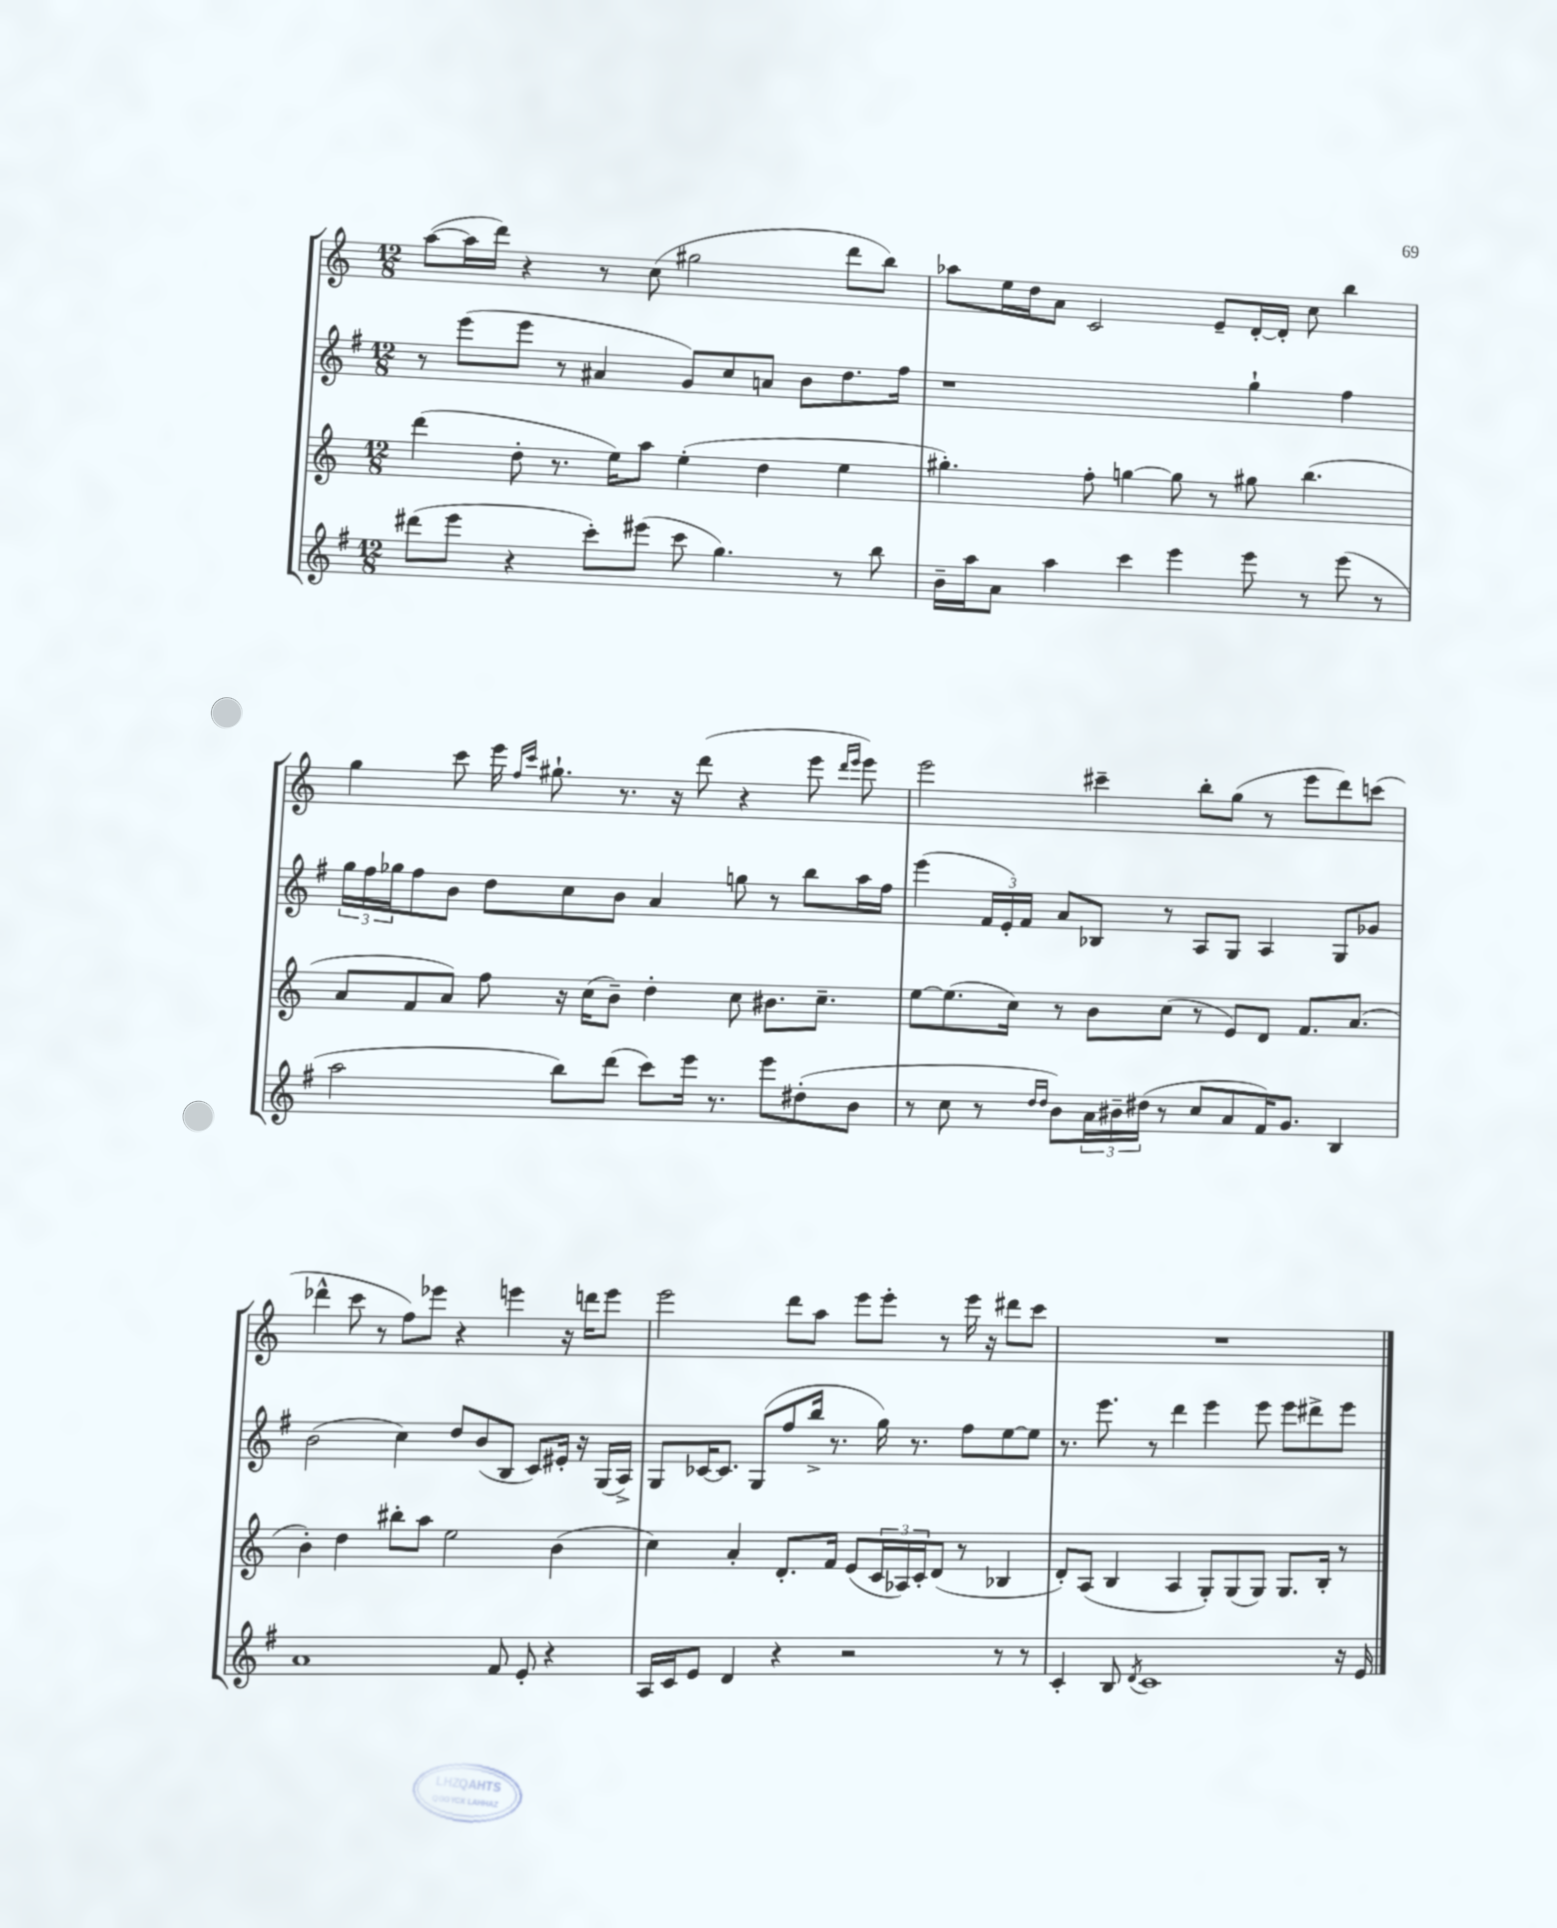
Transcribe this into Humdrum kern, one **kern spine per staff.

**kern	**kern	**kern	**kern
*part4	*part3	*part2	*part1
*staff4	*staff3	*staff2	*staff1
*clefG2	*clefG2	*clefG2	*clefG2
*k[f#]	*k[]	*k[f#]	*k[]
*M12/8	*M12/8	*M12/8	*M12/8
=78	=78	=78	=78
(8ddd#X\L	(4ddd\	8r	([8aa\L
8eee\J	.	(8eee\L	16aa\L]
.	.	.	16ddd\JJ)
4r	8dd'\	8eee\J	4r
.	8.r	8r	.
8ccc'\L)	.	4a#X/	8r
.	16ee\KL)	.	.
(8eee#X\J	8aa\J	.	(8cc\
8ccc\	(4ee'\	8g/L)	2gg#X\
4.gg\)	.	8cc/	.
.	4dd\	8an/J	.
.	.	8b\L	.
8r	4ee\	8.dd\	8ddd\L
8bb\	.	.	8bb\J)
.	.	16ff#\Jk	.
=79	=79	=79	=79
16b~\LL	4.gg#X'\)	1r	8aa-X\L
16aa\J	.	.	.
8a\J	.	.	16ee\L
.	.	.	16dd\J
4aa\	.	.	8a\J
.	8ff'\	.	2c/
4ccc\	[4ggn\	.	.
4eee\	8gg\]	.	.
.	8r	.	8e~/L
8eee\	8gg#X\	4gg`\	[16d'/L
.	.	.	16d'/JJ]
8r	(4.bb\	.	8cc\
(8eee\	.	4ff#\	4bb\
8r	.	.	.
!!LO:LB:g=z
=80	=80	=80	=80
2aa\	8a/L	24gg\LL	4gg\
.	.	24ff#\	.
.	.	24gg-X\J	.
.	8f/	8ff#\	.
.	8a/J)	8b\J	8ccc\
.	8ff\	8dd\L	16eee\
.	.	.	16qqff/LL
.	.	.	16qqccc/JJ
.	.	.	8.gg#X`\
8bb\L)	16r	8cc\	.
.	(16cc\KL	.	.
(8ddd\J	8b~\J)	8b\J	8.r
8ccc\L)	4dd'\	4a/	.
.	.	.	16r
16eee\Jk	.	.	(8ddd\
8.r	.	.	.
.	8cc\	8ggn\	4r
8eee\L	8.b#X\L	8r	.
(8dd#X'\	.	8bb\L	8eee\
.	8.cc~\J	.	.
.	.	.	16qqddd/LL
.	.	.	16qqeee/JJ
8b\J	.	16aa\L	8eee\)
.	.	16ff#\JJ	.
=81	=81	=81	=81
8r	[8ee\L	(4eee\	2eee\
8cc\	(8.ee\]	.	.
8r	.	24f#/LL	.
.	.	24e'/)	.
.	16cc\Jk)	.	.
.	.	24f#/JJ	.
16qqdd/LL	.	.	.
16qqdd/JJ	.	.	.
8b\L)	8r	8a/L	.
24a\L	8b\L	8B-X/J	4ccc#X~\
24b#X~\	.	.	.
(24dd#X\JJ	.	.	.
8r	(8cc\J	8r	.
8cc/L	8r	8A/L	8bb'\L
8a/	8e/L)	8G/J	(8gg\J
16f#/K)	8d/J	4A/	8r
8.g/J	.	.	.
.	8.f/L	.	8eee\L
4B/	.	8G/L	8ddd\)
.	(8.a/J	.	.
.	.	8g-X/J	(8cccn\J
!!LO:LB:g=z
=82	=82	=82	=82
1a	4b'\)	(2b\	4ddd-X^^\
.	4dd\	.	8ccc\
.	.	.	8r
.	8bb#X'\L	4cc\)	8ff\L)
.	8aa\J	.	8eee-X\J
.	2ee\	8dd/L	4r
.	.	(8b/	.
8f#/	.	8B/J	4eeen\
8e'/	.	8c/L)	.
4r	(4b\	16e#X'/Jk	16r
.	.	16r	16dddn\KL
.	.	(16G/LL	8eee\J
.	.	16A^/JJ)	.
=83	=83	=83	=83
16A/LL	4cc\)	8G/L	2eee\
16c/J	.	.	.
8e/J	.	[16c-X/K	.
.	.	8.c-/J]	.
4d/	4a'/	.	.
.	.	(8G/L	.
4r	8.d'/L	8ff#/	8ddd\L
.	.	16bb^/Jk	8aa\J
.	16f/Jk	8.r	.
2r	(8e/L	.	8eee\L
.	24c/L	16gg\)	8eee'\J
.	24A-X/)	.	.
.	.	8.r	.
.	24c'/J	.	.
.	(8d/J	.	8r
.	8r	8ff#\L	16eee\
.	.	.	16r
8r	4B-X/	[8ee\	8ddd#X\L
8r	.	8ee\J]	8ccc\J
=84	=84	=84	=84
4c'/	8d'/L)	8.r	1.r
.	(8A/J	.	.
.	.	8.eee\	.
8B/	4B/	.	.
8qd/	.	.	.
1c	.	8r	.
.	4A/	4ddd\	.
.	8G'/L)	4eee\	.
.	(8G/	.	.
.	8G/J)	8eee\	.
.	8.G/L	8eee\L	.
.	.	8ddd#X^\	.
.	16B'/Jk	.	.
16r	8r	8eee\J	.
16e/	.	.	.
==	==	==	==
*-	*-	*-	*-
